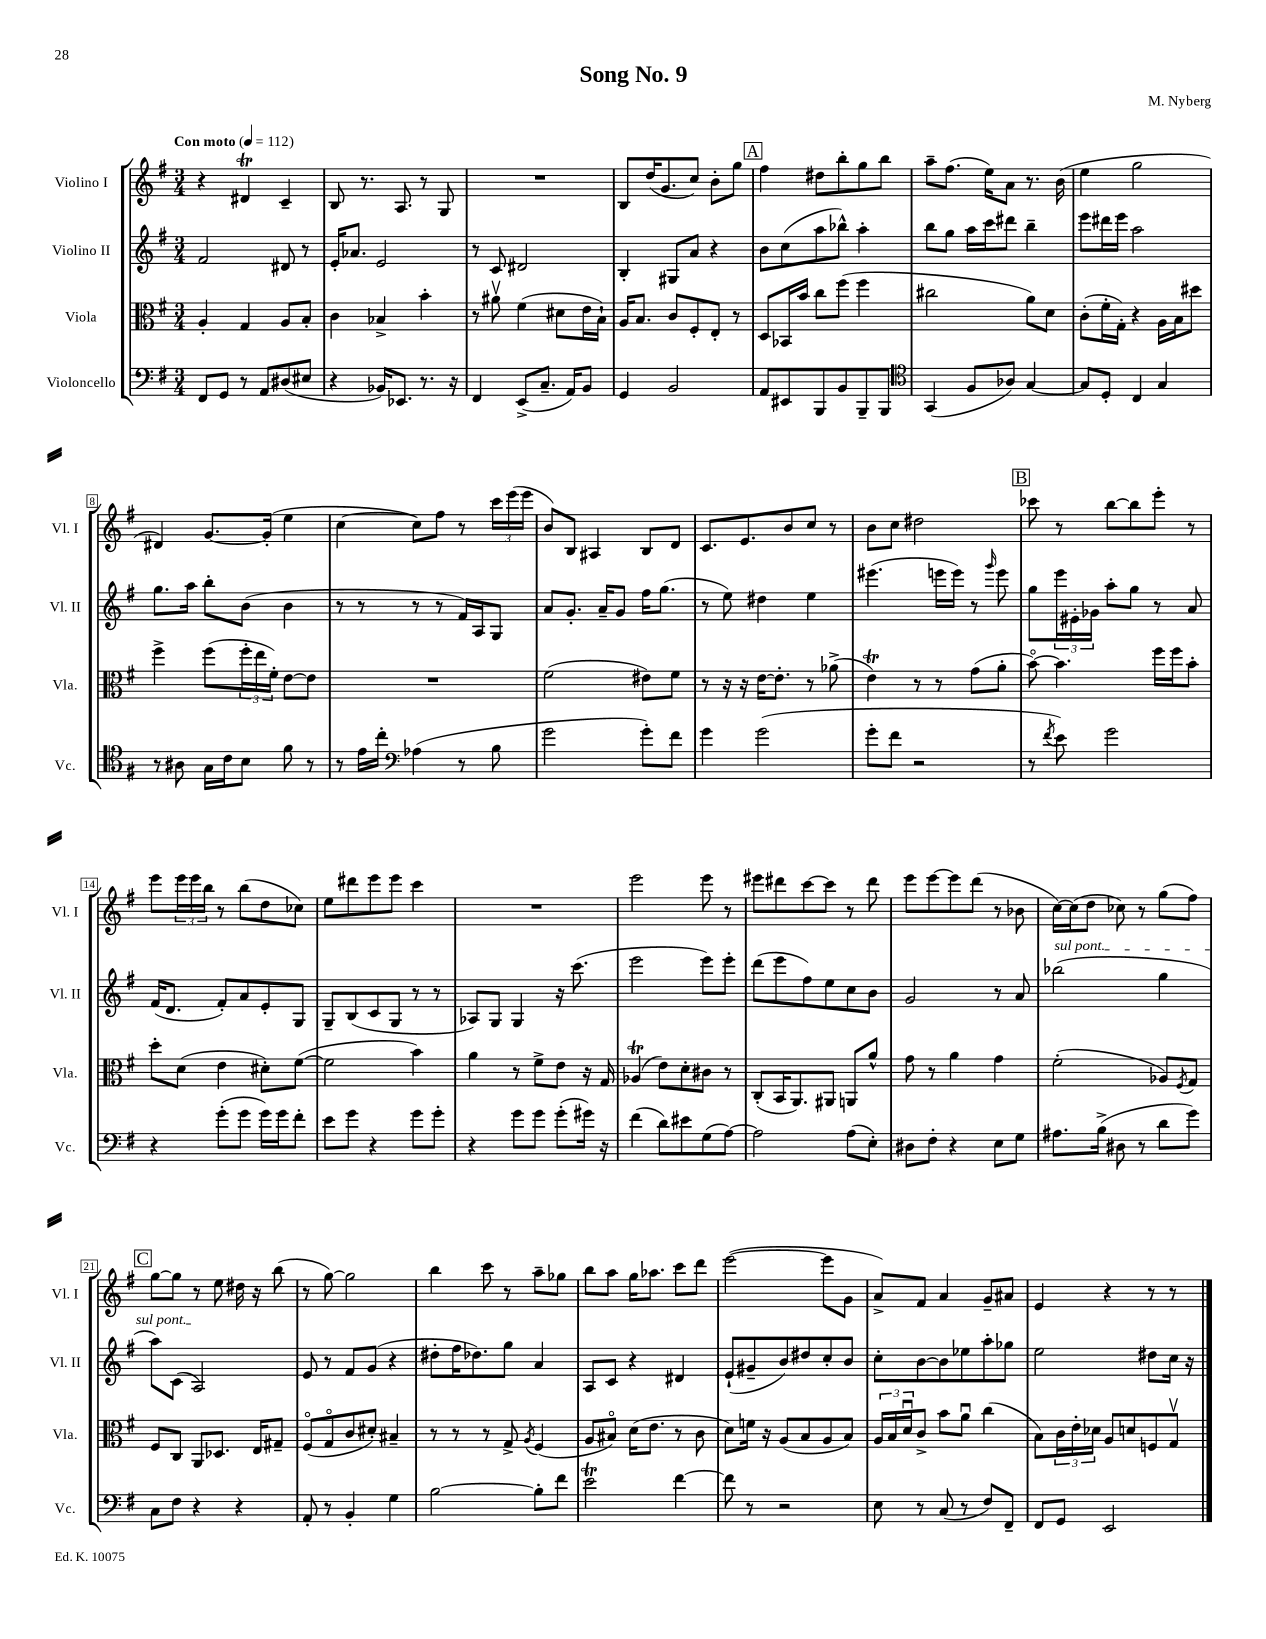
\header { title = "Song No. 9" composer = "M. Nyberg" }
<<
\new StaffGroup <<
\new Staff = "s0" \with { instrumentName = "Violino I" shortInstrumentName = "Vl. I" } {
    \clef treble \key g \major \numericTimeSignature \time 3/4 \tempo "Con moto" 4 = 112
    r4 dis'4\trill c'4-- |
    b8 r8. a8. r8 g8 |
    R2. |
    b8 d''16( g'8. c''8) b'8-. g''8 |
    \mark \markup { \box "A" } fis''4 dis''8 b''8-. g''8 b''8 |
    a''8-- fis''8.( e''16) a'8 r8. b'16( |
    e''4 g''2 |
    dis'4) g'8.~ g'16-.( e''4 |
    c''4~ c''8) fis''8 r8 \tuplet 3/2 { c'''16 e'''16( e'''16 } |
    b'8) b8 ais4 b8 d'8 |
    c'8. e'8. b'8 c''8 r8 |
    b'8 c''8 dis''2 |
    \mark \markup { \box "B" } ces'''8 r8 b''8~ b''8 e'''8-. r8 |
    e'''8 \tuplet 3/2 { e'''16 e'''16 b''16 } r8 b''8( d''8 ces''8) |
    e''8 dis'''8 e'''8 e'''8 c'''4 |
    R2. |
    e'''2 e'''8 r8 |
    eis'''8 dis'''8 c'''8~ c'''8 r8 dis'''8 |
    e'''8 e'''8~ e'''8 d'''8( r8 bes'8 |
    c''16~) c''16( d''8 ces''8) r8 g''8( fis''8) |
    \mark \markup { \box "C" } g''8~ g''8 r8 e''8 dis''16 r16 b''8( |
    r8 g''8~) g''2 |
    b''4 c'''8 r8 a''8-- ges''8 |
    b''8 a''8 g''16 aes''8. c'''8 d'''8 |
    e'''2~( e'''8 g'8 |
    a'8->) fis'8 a'4 g'8-- ais'8 |
    e'4 r4 r8 r8 \bar "|." |
}
\new Staff = "s1" \with { instrumentName = "Violino II" shortInstrumentName = "Vl. II" } {
    \clef treble \key g \major \numericTimeSignature \time 3/4
    fis'2 dis'8 r8 |
    e'16-. aes'8. e'2 |
    r8 c'8 dis'2 |
    b4-. gis8 a'8 r4 |
    \mark \markup { \box "A" } b'8 c''8( a''8 bes''8-^) a''4-. |
    b''8 g''8 a''16 c'''16 dis'''8 b''4-- |
    e'''8 dis'''16 e'''16 a''2 |
    g''8. a''16 b''8-. b'8( b'4 |
    r8 r8 r8 r8 fis'16) a16 g8 |
    a'8 g'8.-. a'16-- g'8 fis''16 g''8.( |
    r8 e''8) dis''4 e''4 |
    eis'''4.( e'''16 e'''16) r8 \grace { g'''16 } e'''8 |
    \mark \markup { \box "B" } g''8 \tuplet 3/2 { e'''16 eis'16-. ges'16 } a''8-. g''8 r8 a'8 |
    fis'16( d'8. fis'8-.) a'8 e'8-. g8 |
    g8-- b8( c'8 g8 r8 r8 |
    aes8) g8 g4 r16 c'''8.( |
    e'''2 e'''8) e'''8-. |
    d'''8( e'''8 fis''8) e''8 c''8 b'8 |
    g'2 r8 a'8 |
    \once \override TextSpanner.bound-details.left.text = \markup { \italic "sul pont." } bes''2\startTextSpan( g''4 |
    \mark \markup { \box "C" } a''8) c'8( a2\stopTextSpan) |
    e'8 r8 fis'8 g'8( r4 |
    dis''8-. fis''16 des''8.) g''8 a'4 |
    a8 c'8 r4 dis'4 |
    e'8-!( gis'8-- b'8) dis''8 c''8-. b'8 |
    c''8-. b'8~ b'8 ees''8 a''8-. ges''8 |
    e''2 dis''8 c''16 r16 \bar "|." |
}
\new Staff = "s2" \with { instrumentName = "Viola" shortInstrumentName = "Vla." } {
    \clef alto \key g \major \numericTimeSignature \time 3/4
    a4-. g4 a8 b8-. |
    c'4 bes4-> b'4-. |
    r8 ais'8\upbow fis'4( dis'8 e'16 b16-!) |
    a16 b8. c'8 fis8-. e8-. r8 |
    \mark \markup { \box "A" } d8 bes,16 b'16 c''8 fis''8( fis''4 |
    cis''2 a'8) d'8 |
    c'8-.( fis'16-. g16-.) r4 a16 b16 dis''8 |
    fis''4-> fis''8( \tuplet 3/2 { fis''16-. e''16 fis'16-.) } e'8~ e'8 |
    R2. |
    fis'2( eis'8) fis'8 |
    r8 r16 r16 e'16~ e'8.-. r8 aes'8->( |
    e'4\trill) r8 r8 g'8( a'8-. |
    \mark \markup { \box "B" } b'8~\flageolet) b'4. fis''16 fis''16 b'8-. |
    d''8-. d'8( e'4 dis'8-.) fis'8~( |
    fis'2 b'4) |
    a'4 r8 fis'8-> e'8 r16 g16 |
    aes4\trill( e'8) d'8-. cis'8 r8 |
    c8-.( b,16 a,8.) ais,8 a,8 a'8-^ |
    g'8 r8 a'4 g'4 |
    fis'2-.( aes8) \acciaccatura { fis8 } g8 |
    \mark \markup { \box "C" } fis8 c8 a,8 des8. e16 gis8-- |
    fis8\flageolet( g8\flageolet c'8 dis'8-.) bis4-- |
    r8 r8 r8 g8-> \acciaccatura { a8 } fis4( |
    a8 bis8\flageolet) d'16( e'8. r8 c'8 |
    d'8) f'16 r16 a8( b8 a8 b8) |
    \tuplet 3/2 { a16 b16 d'16\downbow } c'8-> b'8 a'8\downbow c''4( |
    b8) \tuplet 3/2 { c'16 e'16-. des'16 } a8 d'8 f8 g8\upbow \bar "|." |
}
\new Staff = "s3" \with { instrumentName = "Violoncello" shortInstrumentName = "Vc." } {
    \clef bass \key g \major \numericTimeSignature \time 3/4
    fis,8 g,8 r8 a,8 dis8( eis8 |
    r4 bes,16) ees,8. r8. r16 |
    fis,4 e,8->( c8.-- a,16) b,8 |
    g,4 b,2 |
    \mark \markup { \box "A" } a,8 eis,8 b,,8 b,8 b,,8-- b,,8 |
    \clef tenor g,4( fis8 aes8) g4~ |
    g8 d8-. c4 g4 |
    r8 ais8 g16 c'16 b8 fis'8 r8 |
    r8 e'16 c''16-. \clef bass aes4( r8 b8 |
    g'2 g'8-.) fis'8 |
    g'4 g'2( |
    g'8-. fis'8 r2 |
    \mark \markup { \box "B" } r8 \acciaccatura { fis'8 } e'8) g'2 |
    r4 g'8-.( g'8 g'16) g'16 fis'8-. |
    e'8 g'8 r4 g'8 g'8-. |
    r4 g'8 g'8 g'8-.( gis'16) r16 |
    fis'4( d'8) eis'8 g8( a8~) |
    a2 a8( e8-.) |
    dis8 fis8-. r4 e8 g8 |
    ais8. b16->( dis8 r8 d'8 g'8) |
    \mark \markup { \box "C" } c8 fis8 r4 r4 |
    a,8-. r8 b,4-. g4 |
    b2~ b8-. fis'8 |
    e'2\trill fis'4~ |
    fis'8 r8 r2 |
    e8 r8 c8( r8 fis8) fis,8-- |
    fis,8 g,8 e,2 \bar "|." |
}
>>
>>
\layout { \context { \Score \override BarNumber.stencil = #(make-stencil-boxer 0.1 0.3 ly:text-interface::print) } }
